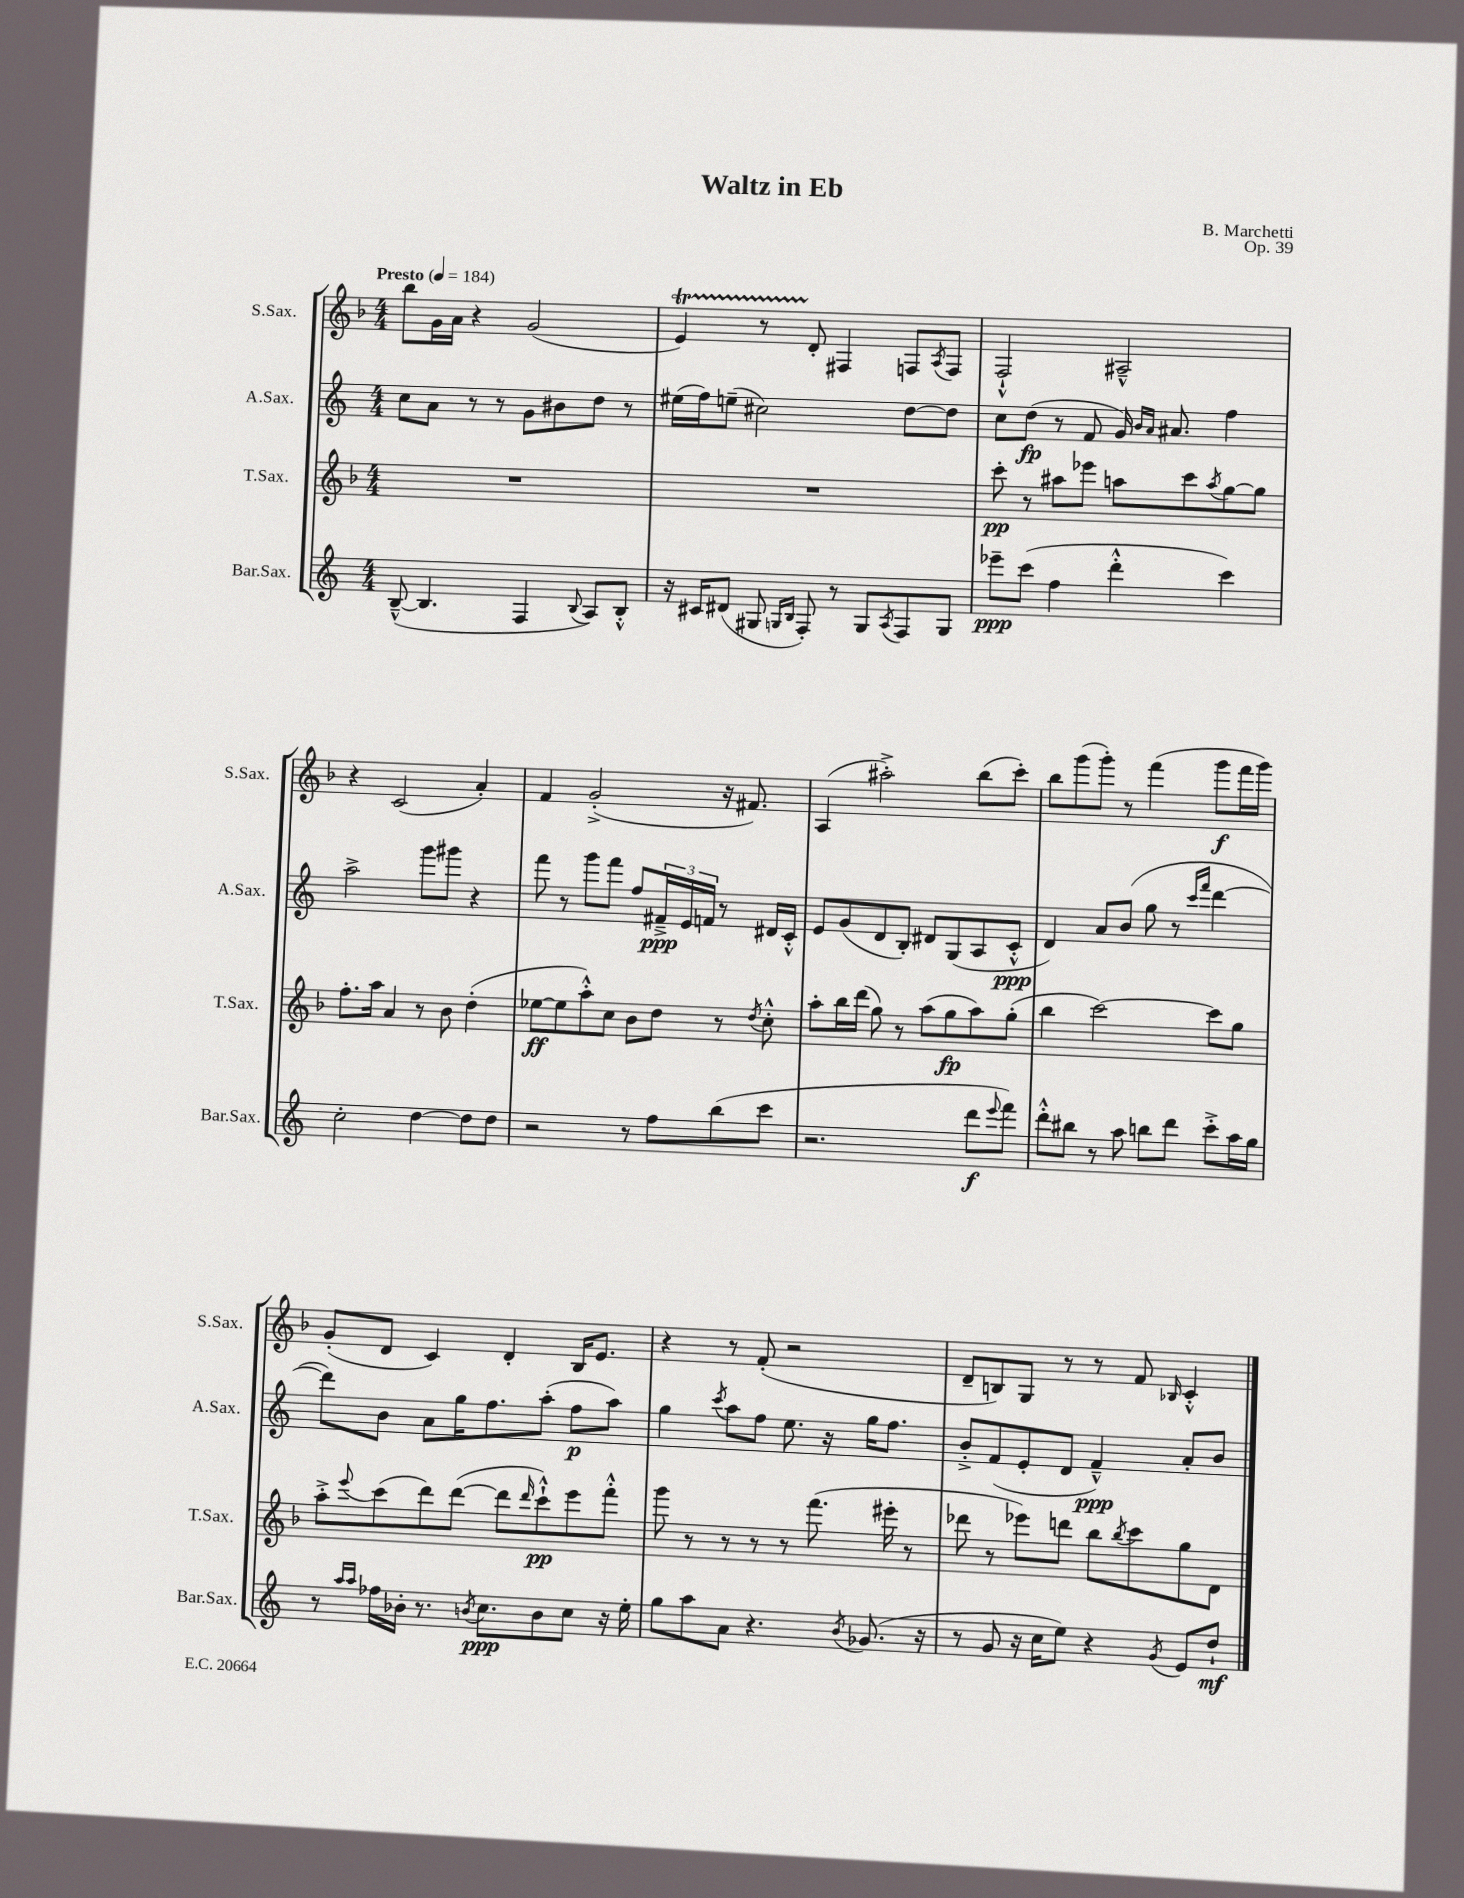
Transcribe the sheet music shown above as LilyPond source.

\header { title = "Waltz in Eb" composer = "B. Marchetti" opus = "Op. 39" }
<<
\new StaffGroup <<
\new Staff = "s0" \with { instrumentName = "S.Sax." shortInstrumentName = "S.Sax." } {
    \clef treble \key f \major \numericTimeSignature \time 4/4 \tempo "Presto" 4 = 184
    bes''8 g'16 a'16 r4 g'2( |
    e'4\startTrillSpan) r8 d'8-.\stopTrillSpan fis4 f8 \acciaccatura { a8 } f8 |
    f2-!-^ ais2---^ |
    r4 c'2( a'4-.) |
    f'4 g'2-.->( r16 fis'8.) |
    a4( ais''2-.->) bes''8( c'''8-.) |
    bes''8 g'''8( g'''8-.) r8 f'''4( g'''8\f f'''16 g'''16) |
    g'8-.( d'8 c'4) d'4-. bes16 e'8. |
    r4 r8 f'8-.( r2 |
    d'8-- b8) g8 r8 r8 f'8 \grace { bes16 } c'4-.-^ \bar "|." |
}
\new Staff = "s1" \with { instrumentName = "A.Sax." shortInstrumentName = "A.Sax." } {
    \clef treble \key c \major \numericTimeSignature \time 4/4
    c''8 a'8 r8 r8 g'8 bis'8 d''8 r8 |
    eis''16( f''16) e''8--( cis''2) d''8~ d''8 |
    c''8 d''8\fp( r8 f'8 g'16) \grace { b'16 a'16 } ais'8. f''4 |
    a''2-> g'''8 gis'''8 r4 |
    f'''8 r8 g'''8 f'''8 f''8 \tuplet 3/2 { fis'16--->\ppp e'16 f'16 } r8 dis'16 c'16-.-^ |
    e'8 g'8( d'8 b8-.) dis'8 g8( a8 c'8-.-^\ppp |
    d'4) a'8 b'8( g''8 r8 \grace { c'''16 f'''16 } d'''4~ |
    d'''8) b'8 a'8 g''16 f''8. a''8-.( f''8\p a''8) |
    g''4 \acciaccatura { c'''8 } a''8 f''8 e''8. r16 g''16 f''8. |
    b'8-.-> f'8( e'8-. d'8 f'4---^\ppp) a'8-. b'8 \bar "|." |
}
\new Staff = "s2" \with { instrumentName = "T.Sax." shortInstrumentName = "T.Sax." } {
    \clef treble \key f \major \numericTimeSignature \time 4/4
    R1 |
    R1 |
    c'''8-.\pp r8 ais''8 ees'''8 a''8 c'''8 \acciaccatura { a''8 } g''8~ g''8 |
    f''8.-. a''16 a'4 r8 bes'8 d''4-.( |
    ees''8~\ff ees''8 a''8-.-^) c''8 bes'8 d''8 r8 \acciaccatura { d''8 } c''8-.-^ |
    a''8-. bes''16 d'''16( g''8) r8 a''8( g''8\fp a''8) g''8-.( |
    bes''4 c'''2~) c'''8 g''8 |
    a''8-.-> \appoggiatura { e'''8 } c'''8( d'''8) d'''8~( d'''8 \grace { d'''16 } c'''8-!-^\pp) e'''8 f'''8-.-^ |
    g'''8 r8 r8 r8 r8 f'''8.( eis'''16-. r8 |
    des'''8 r8 ees'''8) d'''8 bes''8 \acciaccatura { bes''8 } c'''8 g''8 d'8 \bar "|." |
}
\new Staff = "s3" \with { instrumentName = "Bar.Sax." shortInstrumentName = "Bar.Sax." } {
    \clef treble \key c \major \numericTimeSignature \time 4/4
    b8~---^( b4. f4 \appoggiatura { b8 } a8) b8-.-^ |
    r16 cis'16 dis'8( gis8 \grace { g16 b16 } f8-.) r8 g8 \acciaccatura { a8 } f8 g8 |
    ees'''8--\ppp c'''8( f''4 d'''4-.-^ c'''4) |
    c''2-. d''4~ d''8 d''8 |
    r2 r8 f''8 b''8( c'''8 |
    r2. d'''8\f \appoggiatura { e'''8 } f'''8) |
    d'''8-.-^ bis''8 r8 a''8 b''8 d'''8 c'''8-.-> a''16 g''16 |
    r8 \grace { a''16 a''16 } fes''16 bes'16-. r8. \acciaccatura { b'8 } c''8.\ppp b'8 c''8 r16 e''16-. |
    g''8 a''8 a'8 r4. \acciaccatura { b'8 } ges'8.( r16 |
    r8 g'8 r16 c''16 e''8) r4 \acciaccatura { g'8 } e'8 d''8-!\mf \bar "|." |
}
>>
>>
\layout { \context { \Score \remove "Bar_number_engraver" } }
